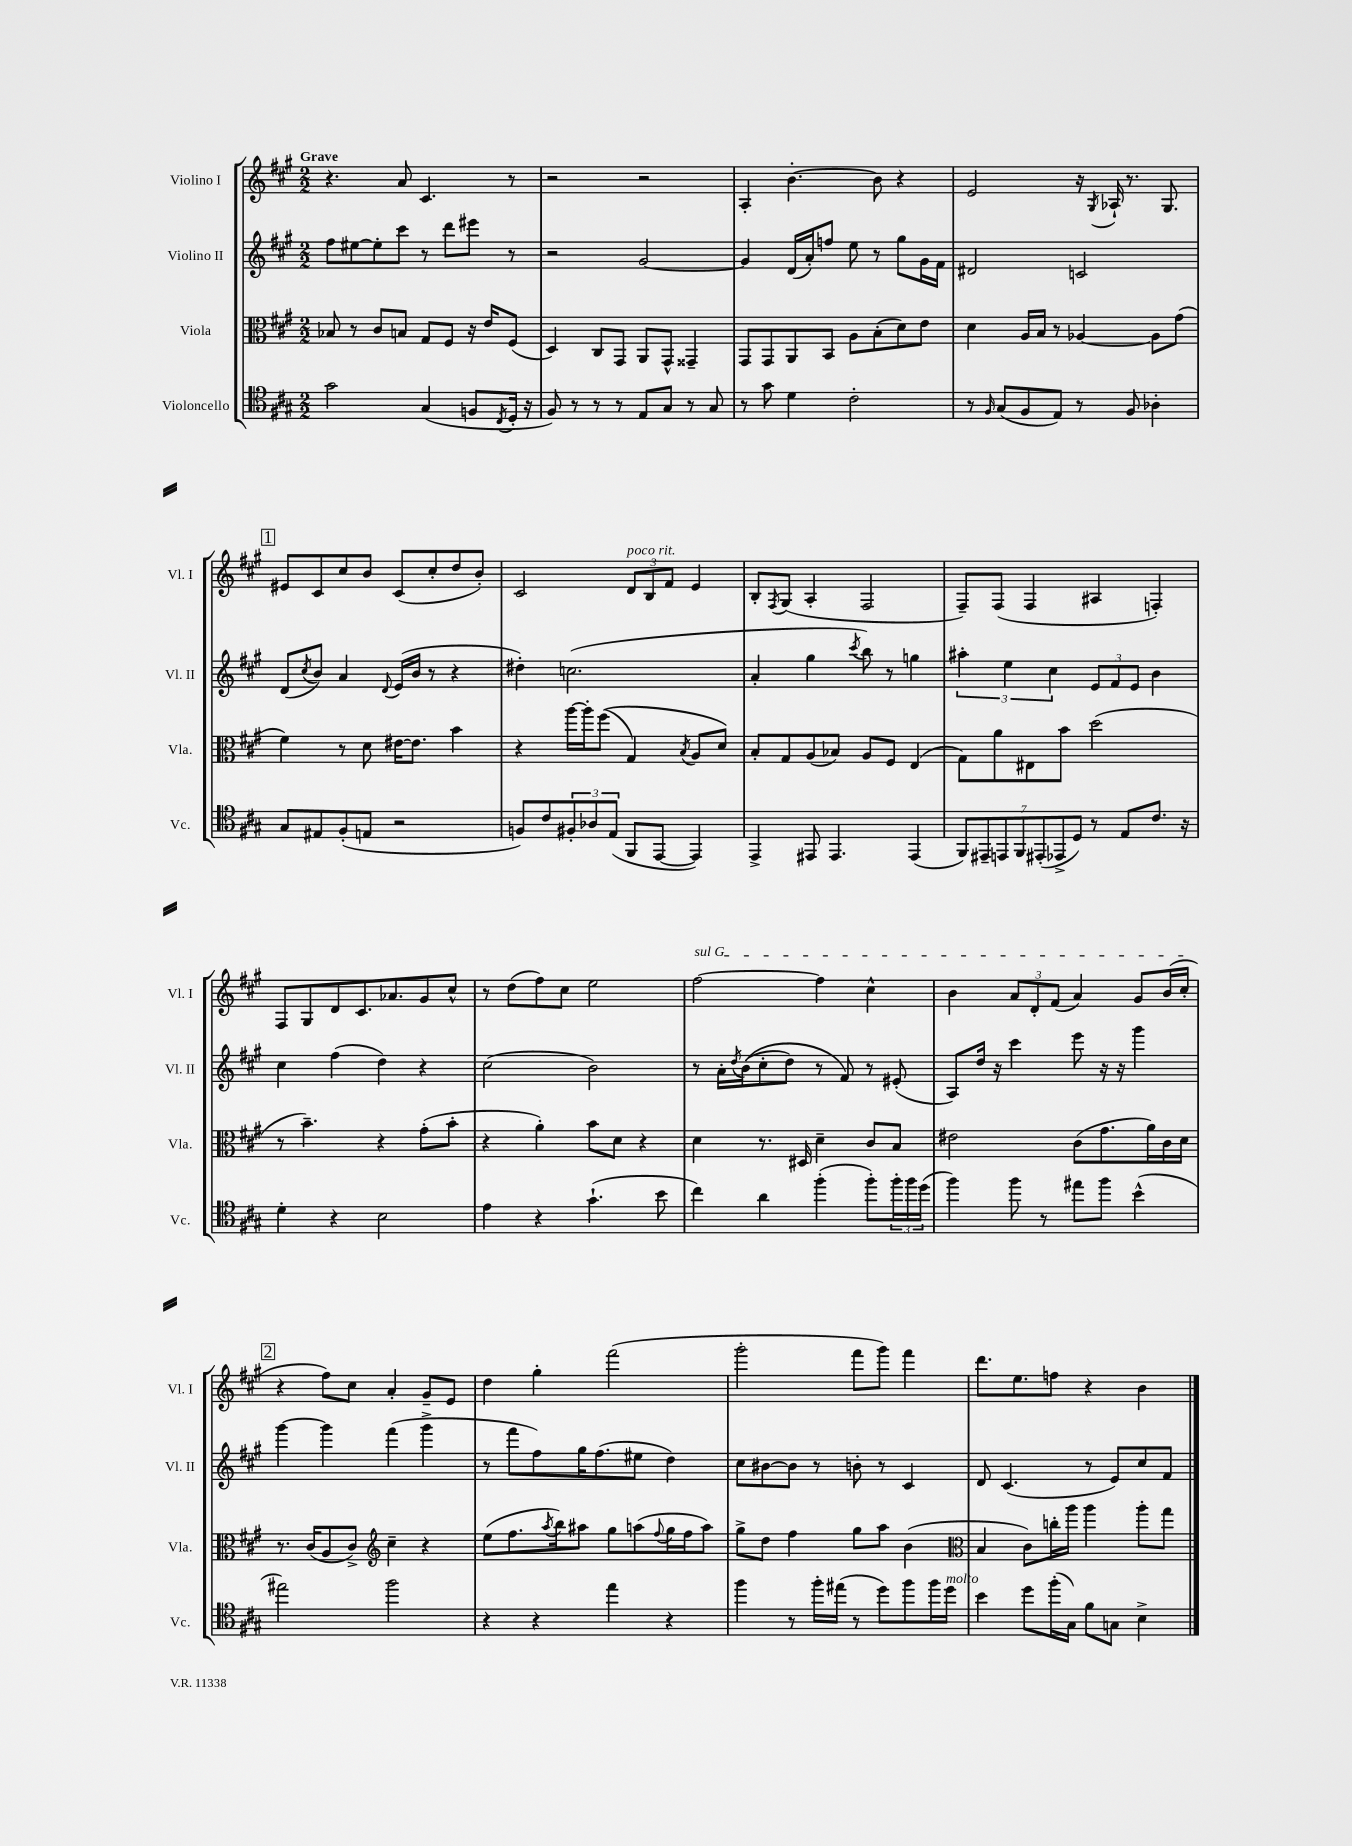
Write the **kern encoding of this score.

**kern	**kern	**kern	**kern
*staff4	*staff3	*staff2	*staff1
*clefC4	*clefC3	*clefG2	*clefG2
*k[f#c#g#]	*k[f#c#g#]	*k[f#c#g#]	*k[f#c#g#]
*M2/2	*M2/2	*M2/2	*M2/2
2g#	8B-	8ff#	4.r
.	8r	[8ee#	.
.	8c#	8ee#']	.
.	8B	8ccc#	8a
(4G#	8G#	8r	4.c#
.	8F#	8ddd	.
8F	16r	8eee#	.
.	16e	.	.
8qC#	.	.	.
16D'	(8F#	8r	8r
16r	.	.	.
=	=	=	=
8F#)	4D)	2r	2r
8r	.	.	.
8r	8C#	.	.
8r	8GG#	.	.
8E	8AA	[2g#	2r
8G#	8GG#^^	.	.
8r	4GG##~	.	.
8G#	.	.	.
=	=	=	=
8r	8GG#	4g#]	4A'
8g#	8GG#	.	.
4d	8AA	(16d	[4.b'
.	.	16a')	.
.	8BB	8ff	.
2c#'	8A	8ee	.
.	(8B'	8r	8b]
.	8d)	8gg#	4r
.	8e	16g#	.
.	.	16f#	.
=	=	=	=
8r	4d	2d#	2e
16qqF#	.	.	.
(8G#	.	.	.
8F#	16A	.	.
.	16B	.	.
8E)	8r	.	.
8r	[4A-	2c	16r
.	.	.	8qG#
.	.	.	16A-`
8F#	.	.	8.r
4A-'	8A-]	.	.
.	.	.	8.G#
.	(8g#	.	.
=	=	=	=
8G#	4f#)	(8d	8e#
.	.	8qcc#	.
8E#	.	8b)	8c#
(8F#'	8r	4a	8cc#
8E	8d	.	8b
.	.	8qqd	.
2r	[16e#	(16e	(8c#
.	8.e#]	16b	.
.	.	8r	8cc#'
.	4b	4r	8dd
.	.	.	8b')
=	=	=	=
8F)	4r	4dd#')	2c#
8c#	.	.	.
12F#'	[16aa	(2.cc	.
.	16aa']	.	.
12A-	.	.	.
.	&((8ff#	.	.
(12E	.	.	.
8FF#	4G#)	.	12d
.	.	.	12B
[8EE	.	.	.
.	.	.	12f#
.	8qB	.	.
4EE])	8A	.	4e
.	8d&)	.	.
=	=	=	=
4EE^	8B'	4a'	8B'
.	.	.	8qF#
.	8G#	.	(8G#
8EE#	(8A	4gg#	4A'
4.EE#	8B-)	.	.
.	.	8qccc#	.
.	8A	8bb)	2F#
.	8F#	8r	.
(4EE#	(4E	4gg	.
=	=	=	=
14FF#)	8G#)	6aa#'	8F#~)
14EE#~	.	.	.
.	8a	.	(8F#
14EE	.	.	.
.	.	6ee	.
14FF#	.	.	.
.	8E#	.	4F#
(14EE#'	.	.	.
.	.	6cc#	.
14EE-^	.	.	.
.	8b	.	.
14D)	.	.	.
8r	(2dd	12e	4A#
.	.	12f#	.
8E	.	.	.
.	.	12e	.
8.c#	.	4b	4F')
16r	.	.	.
=	=	=	=
4d'	8r	4cc#	8F#
.	4.b~)	.	8G#
4r	.	(4ff#	8d
.	.	.	8.c#
2B	4r	4dd)	.
.	.	.	8.a-
.	(8g#'	4r	8g#
.	8b'	.	8cc#^^
=	=	=	=
4e	4r	(2cc#	8r
.	.	.	(8dd
4r	4a')	.	8ff#)
.	.	.	8cc#
(4.g#`	8b	2b)	2ee
.	8d	.	.
.	4r	.	.
8b	.	.	.
=	=	=	=
4cc#)	4d	8r	[2ff#
.	.	16a'	.
.	.	8qdd	.
.	.	&((16b	.
4a	8.r	8cc#'	.
.	.	8dd)	.
.	16D#	.	.
(4ff#'	4d~	8r	4ff#]
.	.	8f#&)	.
8ff#')	8c#	8r	4cc#^^
24ff#'	8B	(8e#'	.
24ff#	.	.	.
(24dd	.	.	.
=	=	=	=
4ff#)	2e#	8A)	4b
.	.	16dd	.
.	.	16r	.
8ff#	.	4ccc#	12a
.	.	.	12d'
8r	.	.	.
.	.	.	(12f#
8ee#	(8c#	8eee	4a)
8ff#	8.g#	16r	.
.	.	16r	.
(4b^^	.	4ggg#	8g#
.	16a)	.	.
.	16c#	.	(16b
.	16d	.	16cc#'
=	=	=	=
2ee#)	8.r	[4ggg#	4r
.	(16c#	.	.
.	8A	4ggg#]	8ff#)
.	8c#^)	.	8cc#
*	*clefG2	*	*
2ff#	4cc#~	(4fff#	4a'
.	4r	4ggg#^	8g#~
.	.	.	8e
=	=	=	=
4r	(8ee	8r	4dd
.	8.ff#	8fff#	.
4r	.	8ff#)	4gg#'
.	8qaa	.	.
.	16bb)	.	.
.	8aa#	16gg#	.
.	.	(8.ff#	.
4ee	8gg#	.	(2fff#
.	(8aa	8ee#	.
.	8qqff#	.	.
4r	16gg#	4dd)	.
.	16ff#	.	.
.	8aa)	.	.
=	=	=	=
4ff#	8gg#^	8cc#	2ggg#'
.	8dd	[8b#	.
8r	4ff#	8b#]	.
16ff#'	.	8r	.
(16ee#	.	.	.
8r	8gg#	8b'	8fff#
8dd)	8aa	8r	8ggg#)
8ff#	(4b	4c#	4fff#
16ff#	.	.	.
16dd	.	.	.
=	=	=	=
*	*clefC3	*	*
4b	4B	8d	8.ddd
.	.	(4.c#	.
.	.	.	8.ee
8dd	8c#)	.	.
(16ff#'	16cc'	.	8ff
16G#)	16aa	.	.
8f#	4aa	8r	4r
8G	.	8e)	.
4B^	8aa'	8cc#	4b
.	8gg#	8f#	.
==	==	==	==
*-	*-	*-	*-
